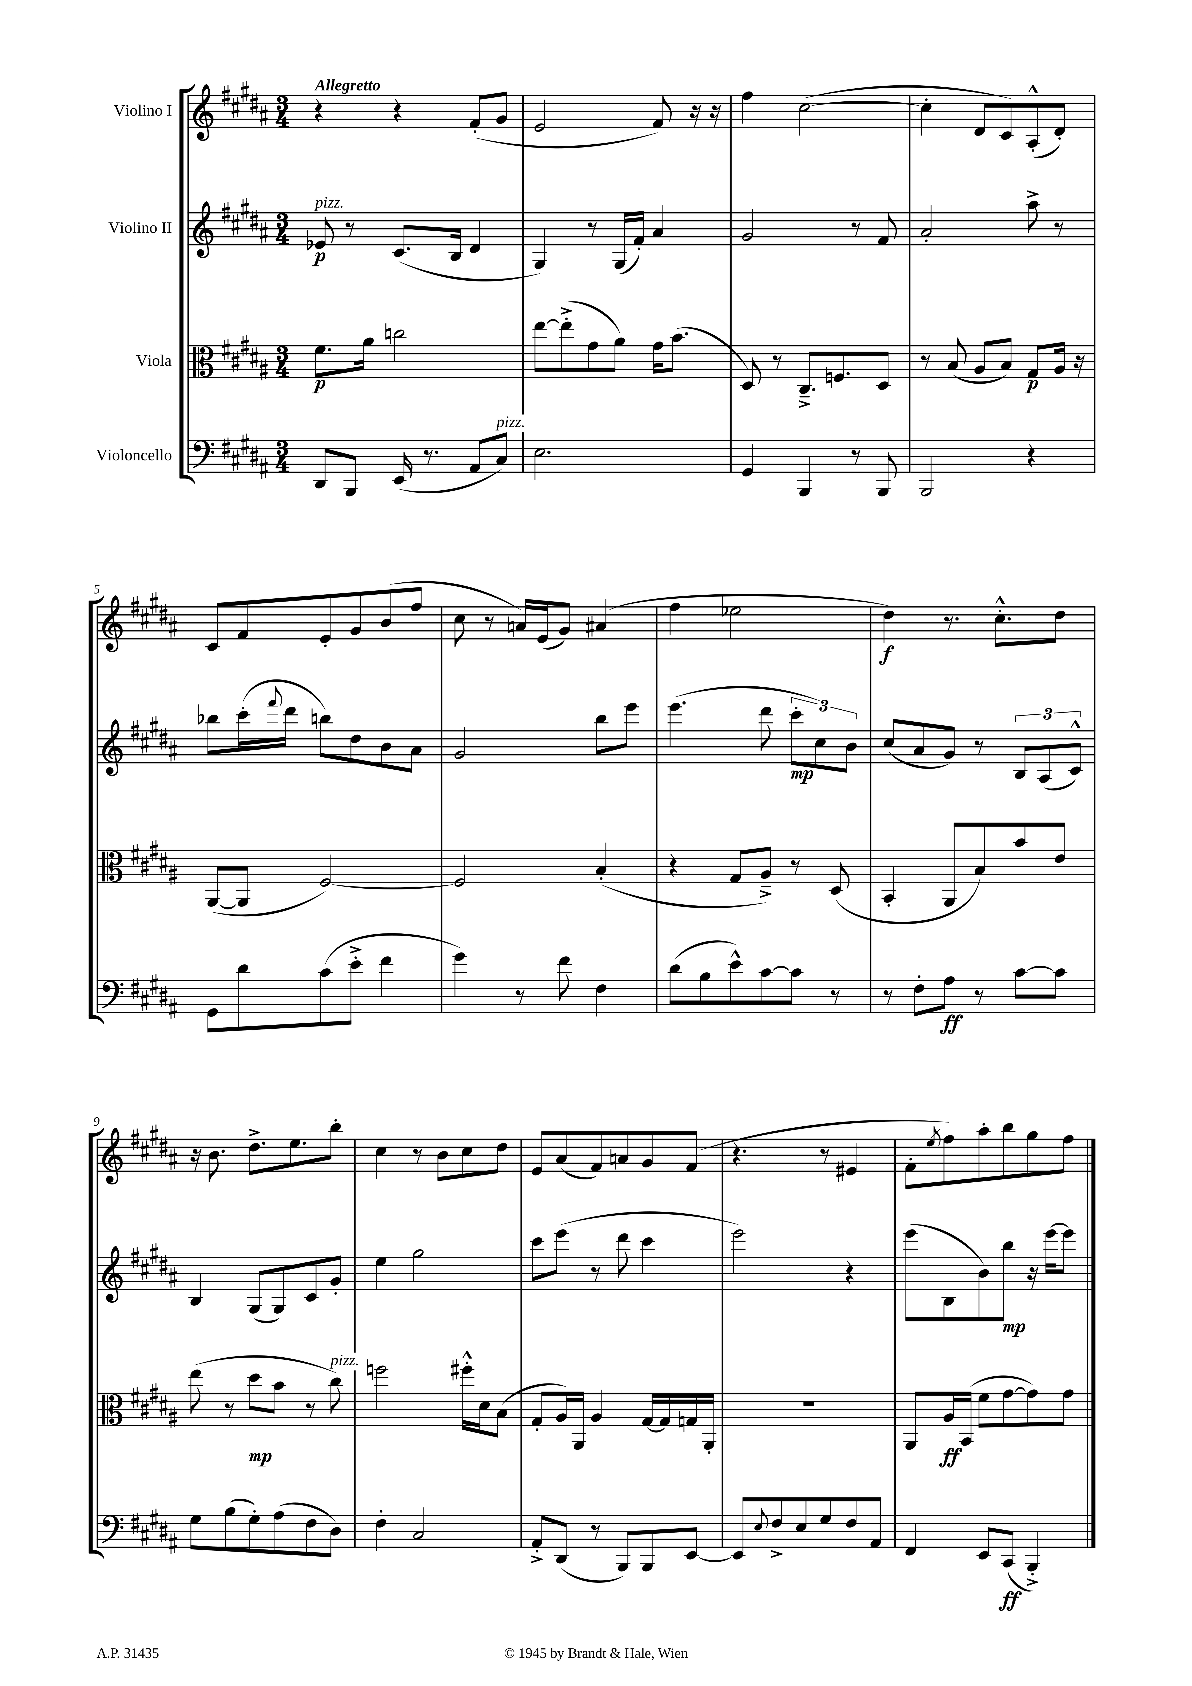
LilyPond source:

<<
\new StaffGroup <<
\new Staff = "s0" \with { instrumentName = "Violino I" } {
    \clef treble \key b \major \numericTimeSignature \time 3/4 \tempo "Allegretto"
    r4 r4 fis'8-.( gis'8 |
    e'2 fis'8) r16 r16 |
    fis''4 cis''2~( |
    cis''4-. dis'8 cis'8) ais8-.-^( dis'8-.) |
    cis'8 fis'8 e'8-. gis'8 b'8( fis''8 |
    cis''8 r8 a'16) e'16( gis'8) ais'4( |
    fis''4 ees''2 |
    dis''4\f) r8. cis''8.-.-^ dis''8 |
    r16 b'8. dis''8.-> e''8. b''8-. |
    cis''4 r8 b'8 cis''8 dis''8 |
    e'8 ais'8( fis'8) a'8 gis'8 fis'8( |
    r4. r8 eis'4 |
    fis'8-. \acciaccatura { e''8 } fis''8) ais''8-. b''8 gis''8 fis''8 \bar "|." |
}
\new Staff = "s1" \with { instrumentName = "Violino II" } {
    \clef treble \key b \major \numericTimeSignature \time 3/4
    ees'8\p^\markup { \italic "pizz." } r8 cis'8.( b16 dis'4 |
    gis4) r8 gis16( fis'16-.) ais'4 |
    gis'2 r8 fis'8 |
    ais'2-. ais''8-> r8 |
    bes''8 cis'''16-.( \appoggiatura { fis'''8 } dis'''16 b''8) dis''8 b'8 ais'8 |
    gis'2 b''8 e'''8 |
    e'''4.( dis'''8 \tuplet 3/2 { cis'''8-.\mp cis''8) b'8 } |
    cis''8( ais'8 gis'8) r8 \tuplet 3/2 { b8 ais8( cis'8-^) } |
    b4 gis8( gis8) cis'8 gis'8-. |
    e''4 gis''2 |
    cis'''8 e'''8( r8 dis'''8 cis'''4 |
    e'''2) r4 |
    e'''8( b8 b'8) b''8\mp r16 e'''16~ e'''8 \bar "|." |
}
\new Staff = "s2" \with { instrumentName = "Viola" } {
    \clef alto \key b \major \numericTimeSignature \time 3/4
    fis'8.\p ais'16 c''2 |
    e''8~ e''8-.->( gis'8 ais'8) gis'16 b'8.( |
    dis8) r8 cis8.---> f8. dis8 |
    r8 b8( ais8 b8) gis8\p ais16 r16 |
    ais,8~( ais,8 fis2~) |
    fis2 b4-.( |
    r4 gis8 ais8--->) r8 dis8( |
    b,4-. ais,8 b8) b'8 e'8 |
    e''8( r8 dis''8\mp b'8 r8 cis''8^\markup { \italic "pizz." }) |
    f''2 fis''16-.-^ dis'16 b8( |
    gis8-. ais16) ais,16 ais4 gis16~ gis16 g16 ais,16-. |
    R2. |
    ais,8 ais16\ff b,16( fis'8 gis'8~ gis'8) gis'8 \bar "|." |
}
\new Staff = "s3" \with { instrumentName = "Violoncello" } {
    \clef bass \key b \major \numericTimeSignature \time 3/4
    dis,8 b,,8 e,16( r8. ais,8 cis8^\markup { \italic "pizz." }) |
    e2. |
    gis,4 b,,4 r8 b,,8 |
    b,,2 r4 |
    gis,8 dis'8 cis'8( e'8-.-> fis'4 |
    gis'4) r8 fis'8 fis4 |
    dis'8( b8 e'8-^) cis'8~ cis'8 r8 |
    r8 fis8-. ais8\ff r8 cis'8~ cis'8 |
    gis8 b8( gis8-.) ais8( fis8 dis8) |
    fis4-. cis2 |
    ais,8-.-> dis,8( r8 b,,8) b,,8 e,8~ |
    e,8 \appoggiatura { e8 } fis8-> e8 gis8 fis8 ais,8 |
    fis,4 e,8 cis,8\ff( b,,4-.->) \bar "|." |
}
>>
>>
